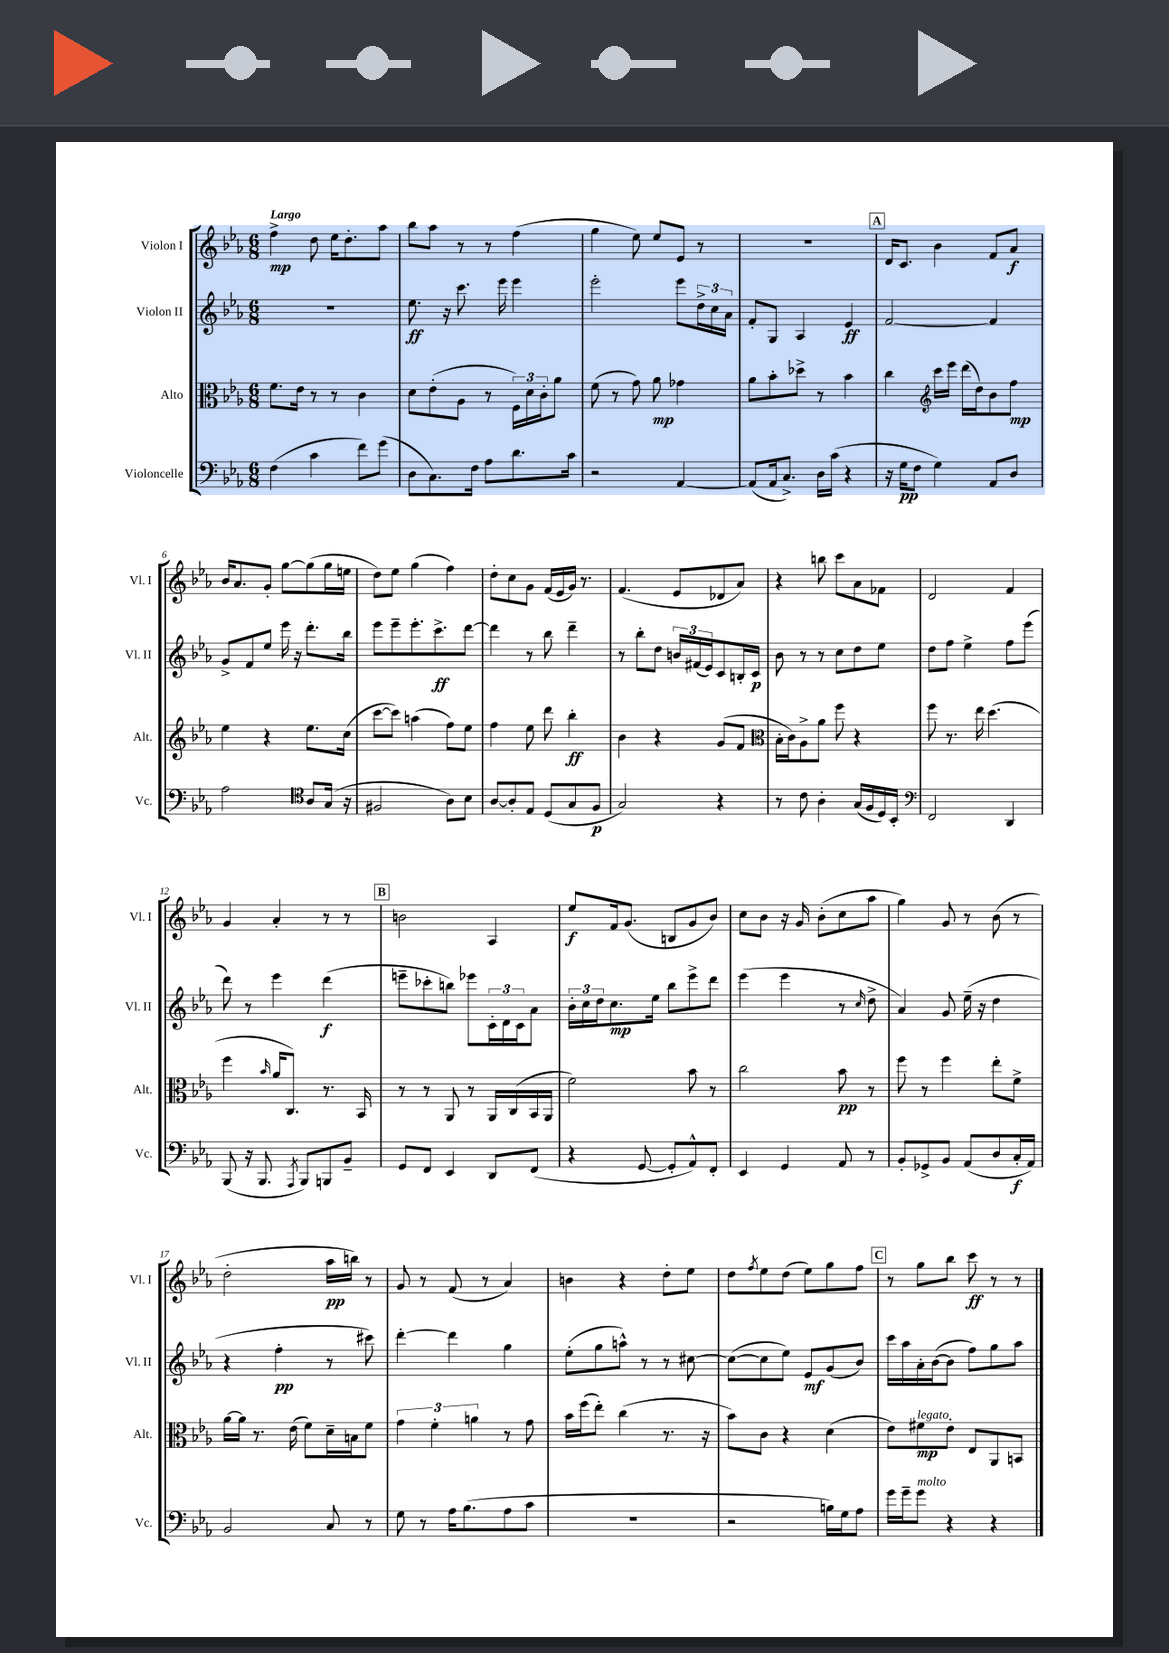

**kern	**dynam	**kern	**dynam	**kern	**dynam	**kern	**dynam
*part4	*part4	*part3	*part3	*part2	*part2	*part1	*part1
*staff4	*staff4	*staff3	*staff3	*staff2	*staff2	*staff1	*staff1
*I"Violoncelle	*	*I"Alto	*	*I"Violon II	*	*I"Violon I	*
*I'Vc.	*	*I'Alt.	*	*I'Vl. II	*	*I'Vl. I	*
*clefF4	*	*clefC3	*	*clefG2	*	*clefG2	*
*k[b-e-a-]	*	*k[b-e-a-]	*	*k[b-e-a-]	*	*k[b-e-a-]	*
*M6/8	*	*M6/8	*	*M6/8	*	*M6/8	*
=1	=1	=1	=1	=1	=1	=1	=1
!	!	!	!	!	!	!LO:TX:a:B:t=Largo	!
(4F\	.	8.f\L	.	2.r	.	4ff^\	mp
.	.	16e-\Jk	.	.	.	.	.
4c\	.	8r	.	.	.	8dd\	.
.	.	8r	.	.	.	16ee-\KL	.
.	.	.	.	.	.	8.dd'\	.
8f\L)	.	4c\	.	.	.	.	.
(8g\J	.	.	.	.	.	8aa-\J	.
=2	=2	=2	=2	=2	=2	=2	=2
8D\L	.	8d\L	.	8.ee-\	ff	8bb-\L	.
8.C\)	.	(8e-'\	.	.	.	8aa-\J	.
.	.	.	.	16r	.	.	.
.	.	8A-\J	.	8.ccc\	.	8r	.
16F\Jk	.	.	.	.	.	.	.
8A-\L	.	8r	.	.	.	8r	.
.	.	.	.	16eee-\	.	.	.
8.d\	.	24F\LL)	.	4eee-\	.	(4ff\	.
.	.	24d\	.	.	.	.	.
.	.	24c'\J	.	.	.	.	.
.	.	8a-\J	.	.	.	.	.
16c\Jk	.	.	.	.	.	.	.
=3	=3	=3	=3	=3	=3	=3	=3
2r	.	(8f\	.	2eee-'\	.	4gg\	.
.	.	8r	.	.	.	.	.
.	.	8g\)	.	.	.	8ee-\)	.
.	.	8a-\	mp	.	.	8ee-/L	.
[4AA-/	.	4g-X\	.	8eee-\L	.	8e-/J	.
.	.	.	.	24dd^\L	.	8r	.
.	.	.	.	24cc\	.	.	.
.	.	.	.	24a-\JJ	.	.	.
=4	=4	=4	=4	=4	=4	=4	=4
(8AA-/L]	.	8a-\L	.	8f'/L	.	2.r	.
16AA-/k	.	8b-'\	.	8G/J	.	.	.
8.C^/J)	.	.	.	.	.	.	.
.	.	8dd-X^\J	.	4A-/	.	.	.
16D\LL	.	8r	.	.	.	.	.
(16c\JJ	.	.	.	.	.	.	.
4r	.	4b-\	.	4e-/	ff	.	.
!!LO:REH:place=s1:t=A
=5	=5	=5	=5	=5	=5	=5	=5
16r	.	4cc\	.	[2f/	.	16d/KL	.
16G\KL	pp	.	.	.	.	8.c/J	.
8F\J	.	.	.	.	.	.	.
*	*	*clefG2	*	*	*	*	*
4G\)	.	16ccc\LL	.	.	.	4b-\	.
.	.	16eee-\JJ	.	.	.	.	.
.	.	(16ddd\LL	.	.	.	.	.
.	.	16dd\J)	.	.	.	.	.
8AA-/L	.	8b-\	.	4f/]	.	8f/L	.
8D/J	.	8ff\J	mp	.	.	8a-/J	f
!!LO:LB:g=z
=6	=6	=6	=6	=6	=6	=6	=6
2A-\	.	4ee-\	.	8g^/L	.	16b-/KL	.
.	.	.	.	.	.	8.a-/	.
.	.	.	.	8f/	.	.	.
.	.	4r	.	8ee-/J	.	8g'/J	.
.	.	.	.	16eee-\	.	[8gg\L	.
.	.	.	.	16r	.	.	.
*clefC4	*	*	*	*	*	*	*
8A-/L	.	8.ee-\L	.	8.ddd'\L	.	(8gg\]	.
(16G/Jk	.	.	.	.	.	16gg\L	.
16r	.	(16cc\Jk	.	16bb-\Jk	.	16een\JJ	.
=7	=7	=7	=7	=7	=7	=7	=7
2F#X/	.	[8ccc\L	.	8eee-\L	.	8dd\L)	.
.	.	8ccc\J])	.	8eee-~\	.	8ee-\J	.
.	.	(4aan\	.	8.eee-'\	.	(4gg\	.
.	.	.	.	8.ccc^\	ff	.	.
8A-\L)	.	8ff\L)	.	.	.	4ff\)	.
8B-\J	.	8ee-\J	.	[8ddd\J	.	.	.
=8	=8	=8	=8	=8	=8	=8	=8
[8A-/L	.	4ff\	.	4ddd\]	.	8dd'\L	.
8A-'/]	.	.	.	.	.	8cc\	.
8E-/J	.	8ee-\	.	8r	.	8g\J	.
(8D/L	.	8ddd\	.	8bb-\	.	(16f/LL	.
.	.	.	.	.	.	16e-/	.
8G/	.	4bb-'\	ff	4ddd~\	.	16g/JJ)	.
.	.	.	.	.	.	8.r	.
8F/J	p	.	.	.	.	.	.
=9	=9	=9	=9	=9	=9	=9	=9
2G/)	.	4b-\	.	8r	.	(4.f/	.
.	.	.	.	8bb-'\L	.	.	.
.	.	4r	.	8dd\J	.	.	.
.	.	.	.	24bn/LL	.	8e-/L	.
.	.	.	.	(24f#X/	.	.	.
.	.	.	.	24e-/J)	.	.	.
4r	.	(8g/L	.	8c/	.	8d-X/	.
.	.	8f/J	.	16Bn'/L	.	8a-/J)	.
.	.	.	.	16c/JJ	p	.	.
=10	=10	=10	=10	=10	=10	=10	=10
*	*	*clefC3	*	*	*	*	*
8r	.	16B-'\LL	.	8b-\	.	4r	.
.	.	16c\J)	.	.	.	.	.
8c\	.	8A-^\	.	8r	.	.	.
4A-'\	.	8a-\J	.	8r	.	8bbn\	.
.	.	8ff\	.	8cc\L	.	8ccc\L	.
(16G/LL	.	4r	.	8dd\	.	8a-\	.
16F/	.	.	.	.	.	.	.
16D/)	.	.	.	8ee-\J	.	8f-X\J	.
16BB-'/JJ	.	.	.	.	.	.	.
=11	=11	=11	=11	=11	=11	=11	=11
*clefF4	*	*	*	*	*	*	*
2FF/	.	8ff\	.	8dd\L	.	2d/	.
.	.	8.r	.	8ff\J	.	.	.
.	.	.	.	4ee-^\	.	.	.
.	.	16ee-\	.	.	.	.	.
.	.	(4.dd\	.	.	.	.	.
4DD/	.	.	.	8ff\L	.	4f/	.
.	.	.	.	(8eee-\J	.	.	.
!!LO:LB:g=z
=12	=12	=12	=12	=12	=12	=12	=12
(8BBB-/	.	4ff\	.	8ddd\)	.	4g/	.
16r	.	.	.	8r	.	.	.
8.BBB-/	.	.	.	.	.	.	.
.	.	16qqb-/	.	.	.	.	.
.	.	16a-/KL	.	4eee-\	.	4a-'/	.
.	.	8.C/J)	.	.	.	.	.
8qAAA-/	.	.	.	.	.	.	.
8BBB-/L)	.	.	.	.	.	.	.
8BBBn/	.	8.r	.	(4ddd\	f	8r	.
8BB-~/J	.	.	.	.	.	8r	.
.	.	16BB-/	.	.	.	.	.
!!LO:REH:place=s1:t=B
=13	=13	=13	=13	=13	=13	=13	=13
8GG/L	.	8r	.	8eeen~\L	.	2bn\	.
8FF/J	.	8r	.	8ccc-X'\	.	.	.
4EE-/	.	8AA-/	.	8bbn\J)	.	.	.
.	.	8r	.	8eee-X\L	.	.	.
8DD/L	.	16AA-/LL	.	24c'\L	.	4A-/	.
.	.	.	.	24d\	.	.	.
.	.	(16C/	.	.	.	.	.
.	.	.	.	24c\J	.	.	.
(8FF/J	.	16BB-/	.	8a-\J	.	.	.
.	.	16AA-/JJ	.	.	.	.	.
=14	=14	=14	=14	=14	=14	=14	=14
4r	.	2f\)	.	24b-'\LL	.	8ee-/L	f
.	.	.	.	24cc\	.	.	.
.	.	.	.	24dd\J	.	.	.
.	.	.	.	8.cc\	mp	16f/k	.
.	.	.	.	.	.	(8.g/J	.
[8GG/	.	.	.	.	.	.	.
.	.	.	.	16ee-\Jk	.	.	.
8GG'/L]	.	.	.	8bb-\L	.	8Bn/L	.
8AA-^^/)	.	8b-\	.	8eee-^\	.	8g/	.
8FF'/J	.	8r	.	8ddd\J	.	8b-/J)	.
=15	=15	=15	=15	=15	=15	=15	=15
4EE-/	.	2cc\	.	(4eee-\	.	8cc\L	.
.	.	.	.	.	.	8b-\J	.
4GG/	.	.	.	4eee-\	.	16r	.
.	.	.	.	.	.	16g/	.
.	.	.	.	.	.	(8b-'\L	.
8AA-/	.	8b-\	pp	8r	.	8cc\	.
.	.	.	.	16qqcc/	.	.	.
8r	.	8r	.	8dd^\	.	8aa-\J	.
=16	=16	=16	=16	=16	=16	=16	=16
8BB-'/L	.	8ff\	.	4a-/)	.	4gg\)	.
8GG-X^/	.	8r	.	.	.	.	.
8BB-/J	.	4ff\	.	8g/	.	8g/	.
(8AA-/L	.	.	.	(16ee-~\	.	8r	.
.	.	.	.	16r	.	.	.
8D/	.	8ee-'\L	.	4dd\	.	(8b-\	.
16C'/L	f	8f^\J	.	.	.	8r	.
16AA-/JJ)	.	.	.	.	.	.	.
!!LO:LB:g=z
=17	=17	=17	=17	=17	=17	=17	=17
2BB-/	.	[16a-\LL	.	4r	.	2dd'\	.
.	.	16a-\JJ]	.	.	.	.	.
.	.	8.r	.	.	.	.	.
.	.	.	.	4ff'\	pp	.	.
.	.	(16e-\	.	.	.	.	.
.	.	8f\L)	.	.	.	.	.
8C/	.	16d~\L	.	8r	.	16aa-\LL	pp
.	.	16Bn\J	.	.	.	16bbn\JJ)	.
8r	.	8f\J	.	8ccc#X\)	.	8r	.
=18	=18	=18	=18	=18	=18	=18	=18
8G\	.	6g\	.	[4ddd'\	.	8g/	.
8r	.	.	.	.	.	8r	.
.	.	6f'\	.	.	.	.	.
16A-\KL	.	.	.	4ddd\]	.	(8f/	.
(8.B-\	.	.	.	.	.	.	.
.	.	6an\	.	.	.	.	.
.	.	.	.	.	.	8r	.
8A-\	.	8r	.	4gg\	.	4a-/)	.
8c\J	.	8g\	.	.	.	.	.
=19	=19	=19	=19	=19	=19	=19	=19
2.r	.	16b-\LL	.	(8ee-'\L	.	4bn\	.
.	.	(16ff\J	.	.	.	.	.
.	.	8ee-'\J)	.	8gg\	.	.	.
.	.	(4cc\	.	8aan^^\J)	.	4r	.
.	.	.	.	8r	.	.	.
.	.	8.r	.	8r	.	8dd'\L	.
.	.	.	.	[8cc#X\	.	8ee-\J	.
.	.	16r	.	.	.	.	.
=20	=20	=20	=20	=20	=20	=20	=20
2r	.	8b-\L)	.	(8cc#\L_	.	8dd\L	.
.	.	.	.	.	.	8qff/	.
.	.	8c\J	.	8cc#\]	.	8ee-\	.
.	.	4r	.	8ee-\J)	.	(8dd\J	.
.	.	.	.	8e-/L	mf	8ee-\L)	.
16Bn\LL)	.	(4d\	.	(8g/	.	8gg\	.
16G\J	.	.	.	.	.	.	.
8A-\J	.	.	.	8b-/J)	.	8ff\J	.
!!LO:REH:place=s1:t=C
=21	=21	=21	=21	=21	=21	=21	=21
16g\LL	.	8e-\L)	.	16ccc\LL	.	8r	.
16g~\J	.	.	.	16aa-\	.	.	.
!	!	!LO:TX:a:i:t=legato	!	!	!	!	!
!LO:TX:a:i:t=molto	!	!	!	!	!	!	!
8g\J	.	8f#X\	mp	16a-'\	.	8gg\L	.
.	.	.	.	([16b-\J	.	.	.
4r	.	8e-'\J	.	8b-\J]	.	8bb-\J	.
.	.	8E-/L	.	8ff\L)	.	8ccc\	ff
4r	.	8AA-/	.	8gg\	.	8r	.
.	.	8BBn/J	.	8aa-\J	.	8r	.
==	==	==	==	==	==	==	==
*-	*-	*-	*-	*-	*-	*-	*-
